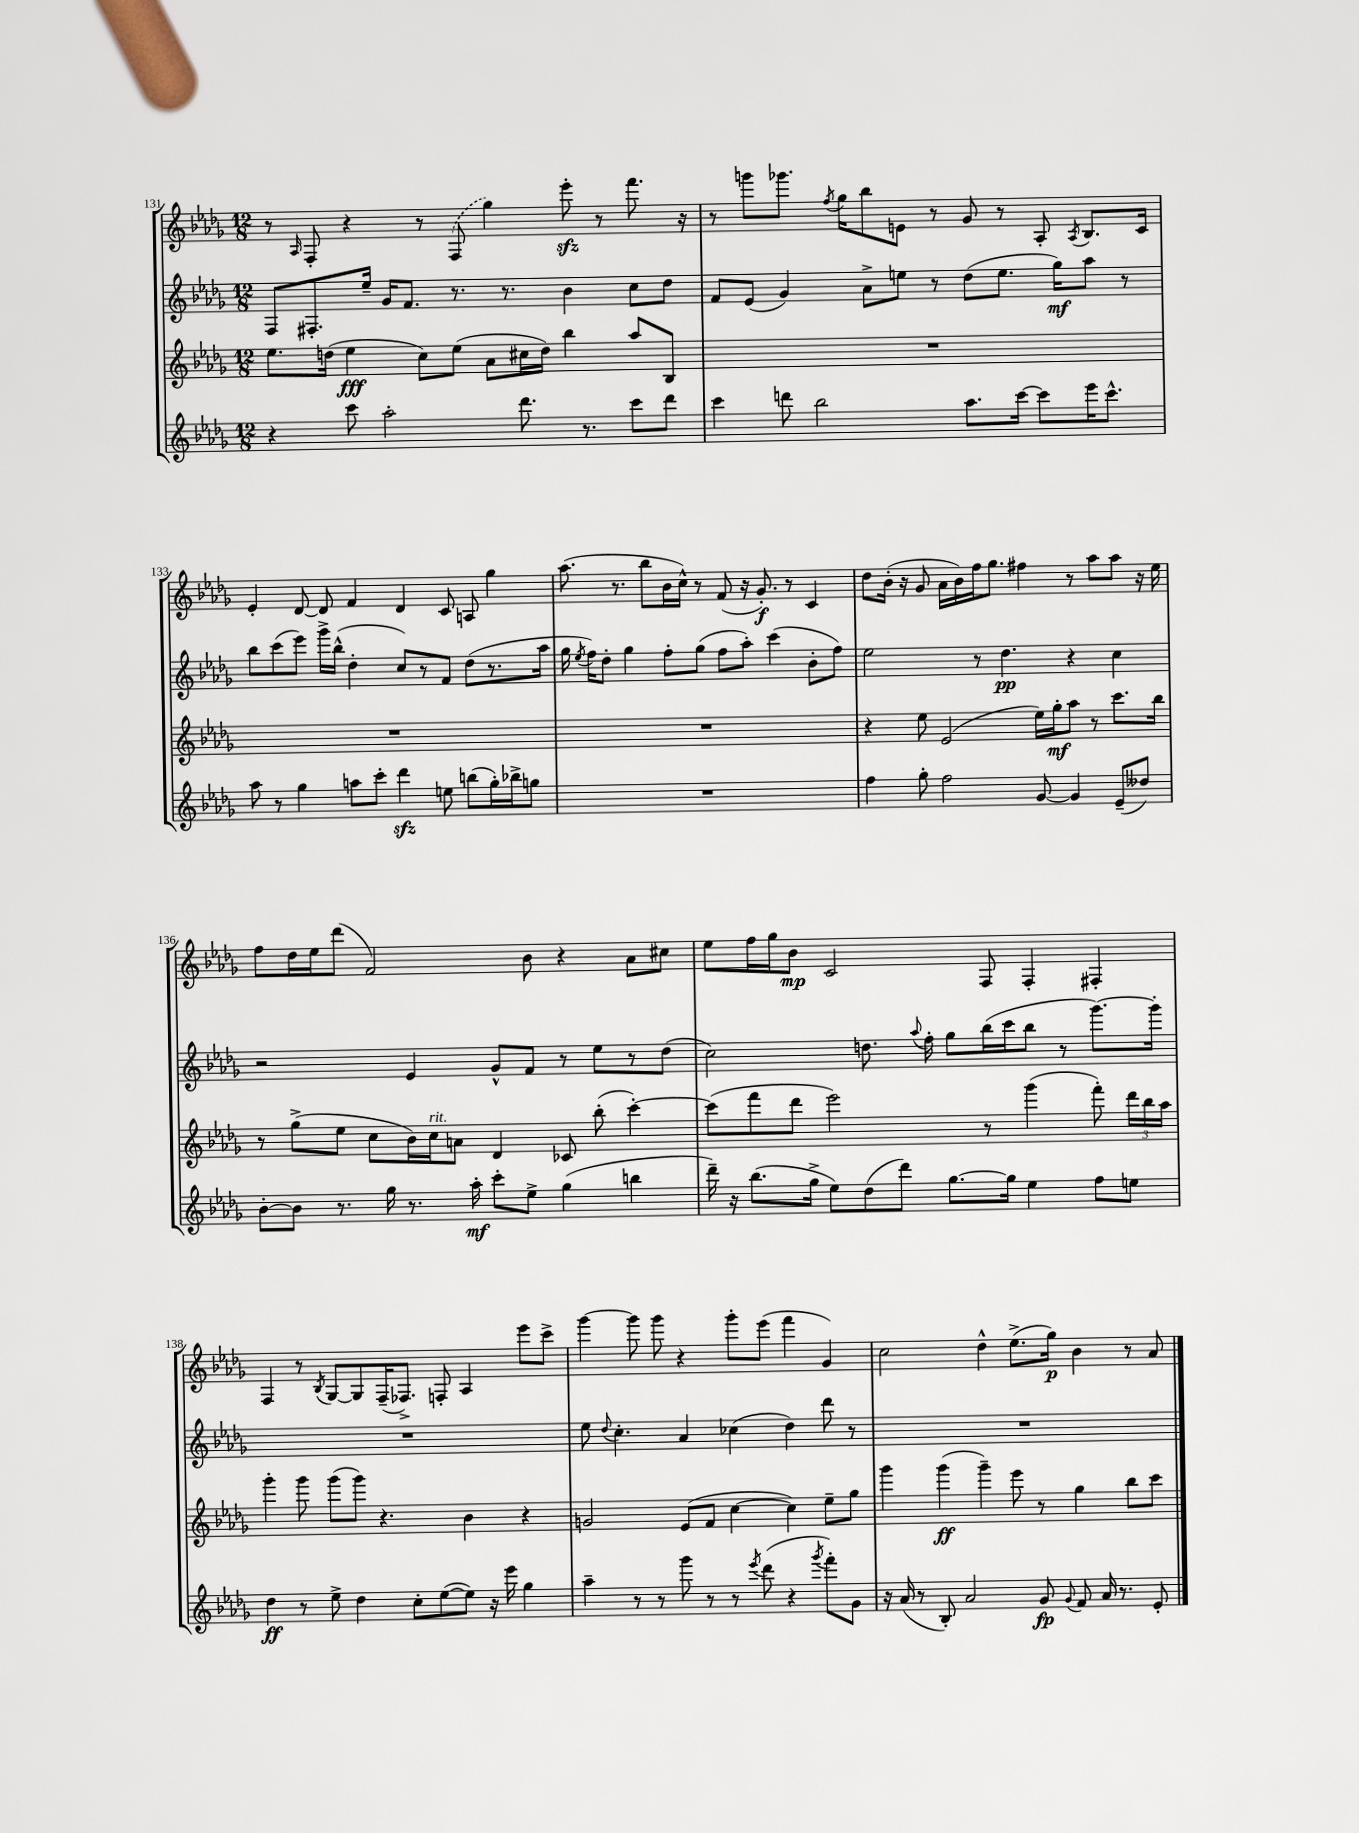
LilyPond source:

<<
\new StaffGroup <<
\new Staff = "s0" {
    \clef treble \key des \major \numericTimeSignature \time 12/8
    \autoBeamOff r8 \grace { aes16 } f8-. r4 r8 \once \slurDashed f8( ges''4) ees'''8-.\sfz r8 f'''8. r16 |
    r8 g'''8[ ges'''8.] \acciaccatura { f''8 } ges''16[ bes''8 e'8] r8 ges'8 r8 aes8-. \acciaccatura { aes8 } bes8.[ c'16] |
    ees'4-. des'8~ des'8 f'4 des'4 c'8 a8 ges''4 |
    aes''8.( r8. bes''8[ bes'16 c''16]-^) r8 f'8( r16 ges'8.-.\f) r8 c'4 |
    des''8[ bes'16]-.( r16 ges'8 aes'16[ bes'16) f''16 ges''8.] fis''4 r8 aes''8[ aes''8] r16 ees''16 |
    f''8[ des''16 ees''16 des'''8]( f'2) bes'8 r4 aes'8[ cis''8] |
    ees''8[ f''16 ges''16 bes'8]\mp c'2 f8 f4-. fis4-. |
    f4 r8 \acciaccatura { bes8 } ges8[~ ges8 f16--( fes8.]->) f8-. aes4 ees'''8[ c'''8]-> |
    ges'''4~ ges'''8 ges'''8 r4 ges'''8[-. ees'''8]( f'''4 ges'4) |
    c''2 des''4-^ ees''8.[->( ges''16]\p) bes'4 r8 aes'8 \bar "|." |
}
\new Staff = "s1" {
    \clef treble \key des \major \numericTimeSignature \time 12/8
    \autoBeamOff f8[ fis8.-. ees''16]-- ges'16[ f'8.] r8. r8. bes'4 c''8[ des''8] |
    f'8[ ees'8]( ges'4) aes'8[-> e''8] r8 des''8[( e''8.] ges''16[\mf) aes''8] r8 |
    bes''8[ c'''8( ees'''8]) ges'''16[-> bes''16]-^( des''4-. c''8[) r8 f'8] des''8[( r8. aes''16] |
    ges''16 \acciaccatura { ees''8 } f''16[) des''8]-. ges''4 f''8[-. ges''8]( f''8[ aes''8]-.) c'''4( bes'8[-. f''8]) |
    ees''2 r8 des''4.\pp r4 c''4 |
    r2 ees'4 ges'8[-^ f'8] r8 ees''8[ r8 des''8]( |
    c''2) d''8. \appoggiatura { aes''8 } f''16-. ges''8[ bes''16( c'''16 bes''8] r8 ges'''8.[~) ges'''16]-. |
    R1. |
    ees''8 \appoggiatura { des''8 } c''4.-. aes'4 ces''4( des''4) des'''8 r8 |
    R1. \bar "|." |
}
\new Staff = "s2" {
    \clef treble \key des \major \numericTimeSignature \time 12/8
    \autoBeamOff ees''8.[ d''16]( ees''4\fff c''8[) ees''8]( aes'8[ cis''16 d''16]) bes''4 aes''8[ bes8] |
    R1. |
    R1. |
    R1. |
    r4 ees''8 ees'2( ees''16[) ges''16-.\mf aes''8] r8 c'''8.[ bes''16] |
    r8 ges''8[->( ees''8] c''8[ bes'16) c''16^\markup { \italic "rit." } a'8] des'4 ces'8 bes''8-.( c'''4~-.) |
    c'''8[( f'''8 des'''8] ees'''2) r8 ges'''4( f'''8-.) \tuplet 3/2 { des'''16[ bes''16 aes''16] } |
    ges'''4-. ges'''8 ges'''8[( ges'''8]) r4. bes'4 r4 |
    g'2 ees'8[( f'8] c''4~ c''4) ees''8[-- ges''8] |
    ges'''4 ges'''4\ff( ges'''4--) ees'''8 r8 ges''4 bes''8[ c'''8] \bar "|." |
}
\new Staff = "s3" {
    \clef treble \key des \major \numericTimeSignature \time 12/8
    \autoBeamOff r4 c'''8 aes''2-. des'''8. r8. c'''8[ des'''8] |
    c'''4 d'''8 bes''2 aes''8.[ c'''16]~ c'''8[ ees'''16 c'''8.]-^ |
    aes''8 r8 ges''4 a''8[ c'''8]-. des'''4\sfz e''8 b''8[( ges''16-.) bes''16-> g''8] |
    R1. |
    f''4 ges''8-. f''2 ges'8~ ges'4 ees'8[--( deses''8]) |
    bes'8[~-. bes'8] r8. ges''16 r8. aes''16-.\mf c'''8[-. ees''8]-> ges''4( b''4 |
    des'''16--) r16 bes''8.[( ges''16]-> ees''8[) des''8( des'''8]) ges''8.[~ ges''16] ees''4 f''8[ e''8] |
    des''4\ff r8 ees''8-> des''4 c''8[-. ees''8~( ees''8]) r16 ees'''16 ges''4 |
    aes''4-- r8 r8 ges'''8 r8 r8 \acciaccatura { ees'''8 } des'''8( r4 \acciaccatura { ges'''8 } f'''8[-.) ges'8] |
    r16 aes'16( r8 bes8-.) aes'2 ges'8\fp \appoggiatura { ges'8 } f'8 aes'16 r8. ees'8-. \bar "|." |
}
>>
>>
\layout { \context { \Score currentBarNumber = #131 } }
